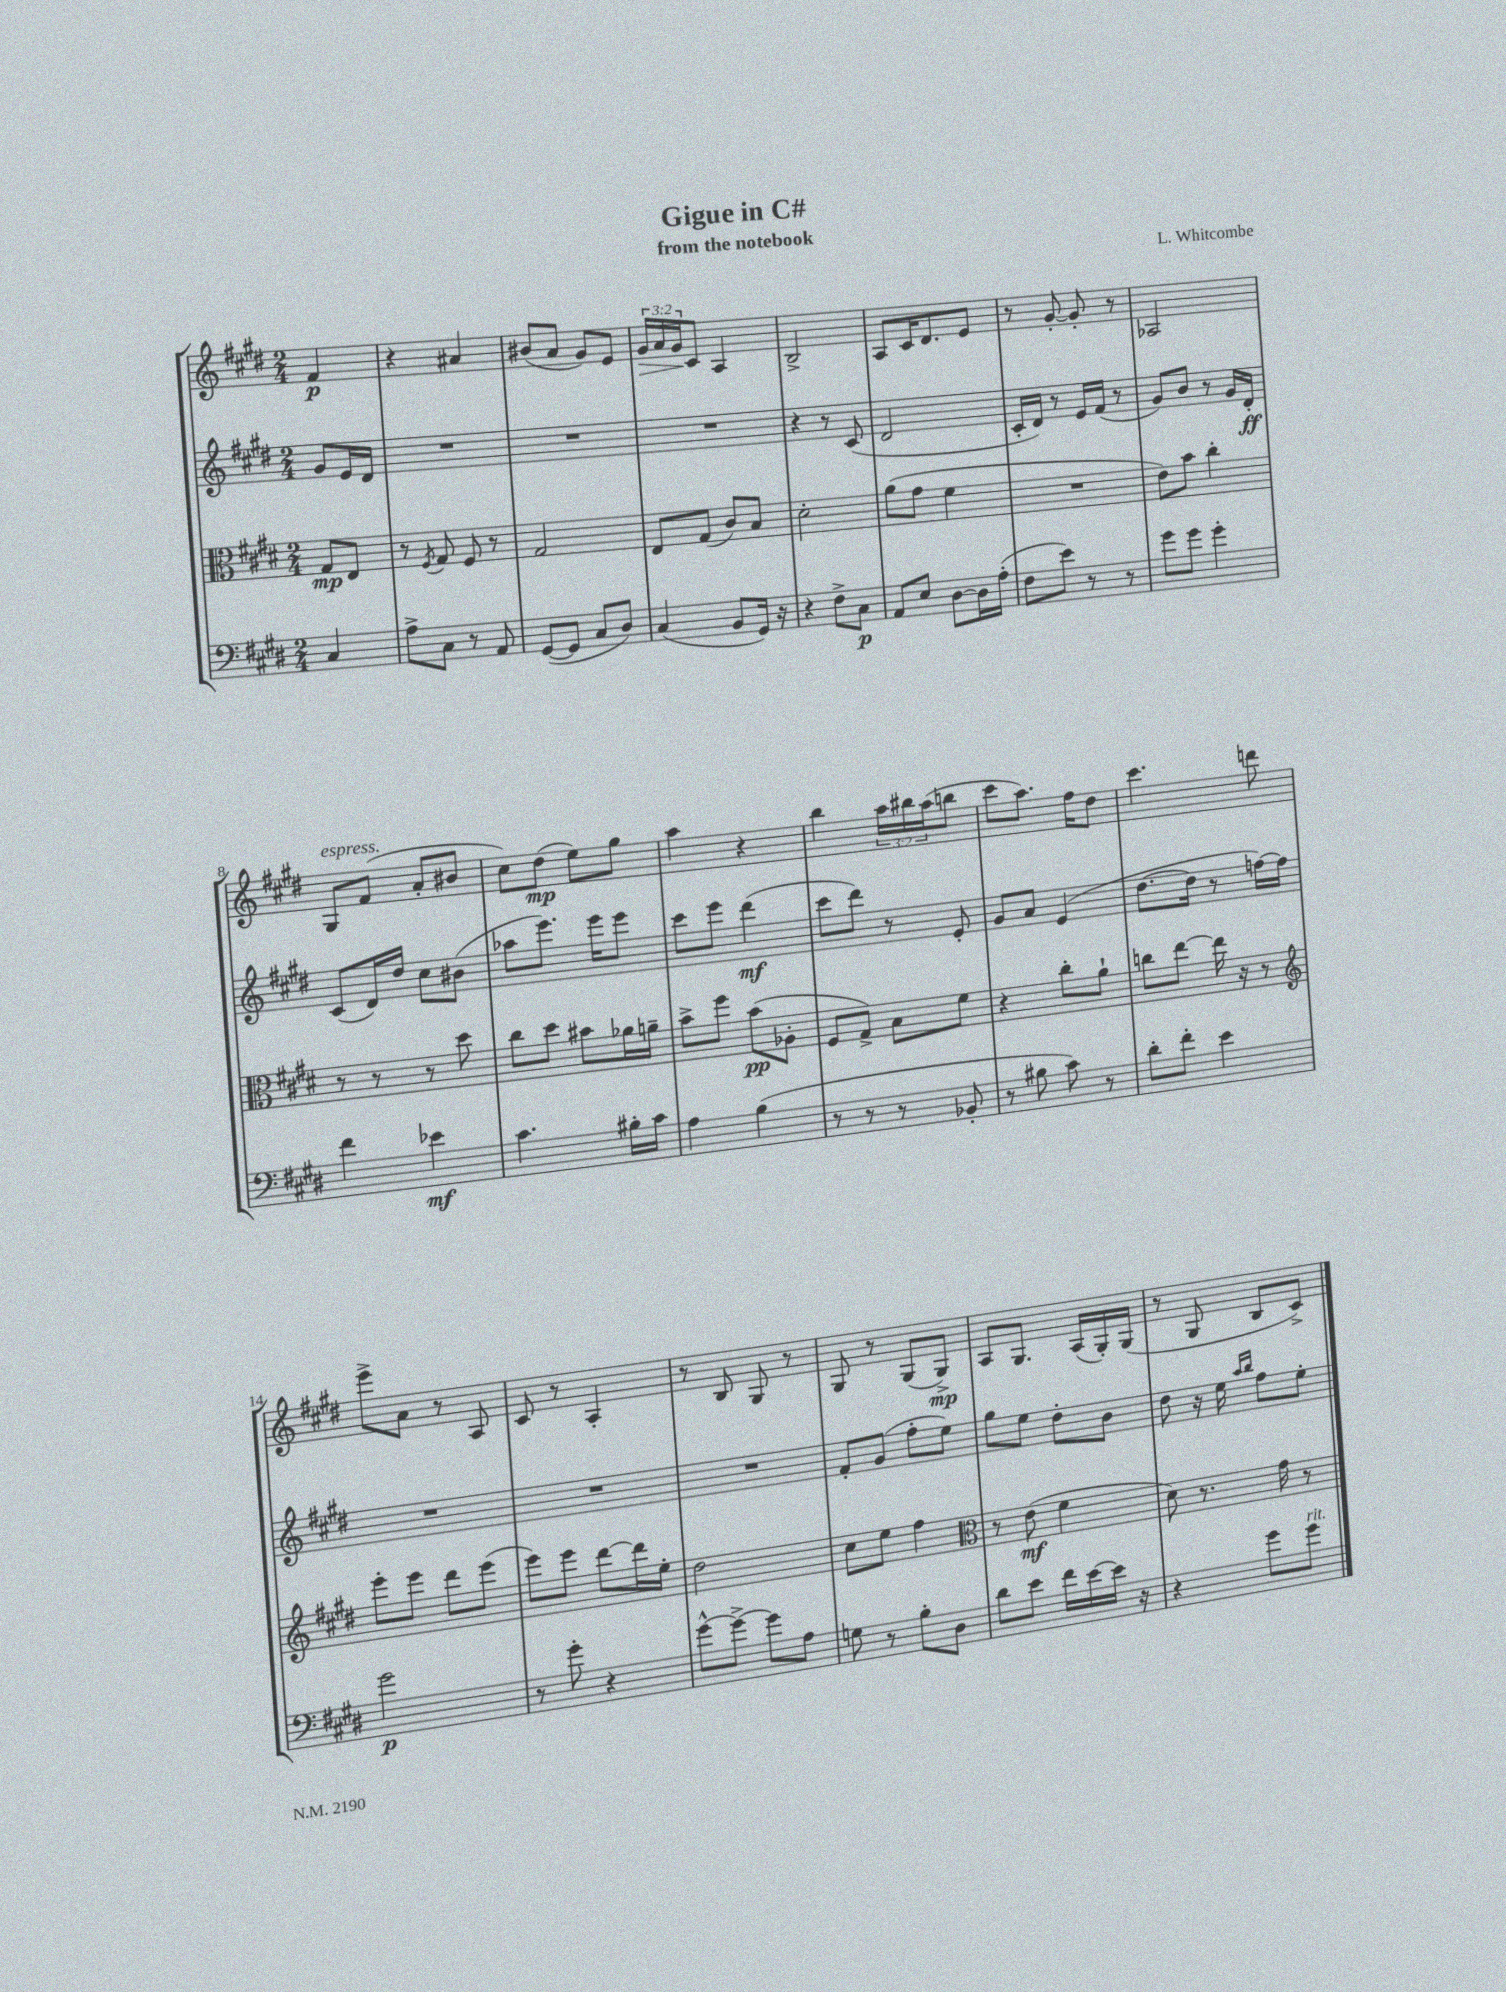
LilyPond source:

\header { title = "Gigue in C#" composer = "L. Whitcombe" subtitle = "from the notebook" }
<<
\new StaffGroup <<
\new Staff = "s0" {
    \clef treble \key e \major \numericTimeSignature \time 2/4 \override Staff.TupletNumber.text = #tuplet-number::calc-fraction-text \partial 4
    fis'4\p |
    r4 ais'4 |
    bis'8( a'8 gis'8) e'8 |
    \tuplet 3/2 { gis'16\> a'16 gis'16\! } cis'8 a4 |
    b2-> |
    a8 cis'16 dis'8. e'8 |
    r8 gis'8~-. gis'8-. r8 |
    aes2 |
    gis8^\markup { \italic "espress." } fis'8( a'8-. bis'8 |
    cis''8) dis''8\mp( e''8) gis''8 |
    a''4 r4 |
    b''4 \tuplet 3/2 { a''16 bis''16 a''16( } b''8 |
    cis'''8 a''8.) fis''16 dis''8 |
    cis'''4. d'''8 |
    e'''8-> a'8 r8 a8 |
    cis'8 r8 a4-. |
    r8 b8 gis8 r8 |
    gis8 r8 gis8( gis8->\mp) |
    a8 gis8. a16( gis16-.) gis16( |
    r8 gis8 b8 cis'8->) \bar "|." |
}
\new Staff = "s1" {
    \clef treble \key e \major \numericTimeSignature \time 2/4 \partial 4
    gis'8 e'16 dis'16 |
    R2 |
    R2 |
    R2 |
    r4 r8 cis'8( |
    dis'2 |
    cis'16-. dis'16) r8 e'16 fis'16( r8 |
    gis'8) b'8 r8 gis'16 dis'16-.\ff |
    cis'8( dis'16) dis''16 cis''8 bis'8( |
    aes''8 e'''8.) e'''16 e'''8 |
    cis'''8 e'''8 dis'''4\mf( |
    cis'''8 dis'''8) r8 e'8-. |
    gis'8 a'8 e'4( |
    dis''8.~ dis''16 r8 f''16~) f''16 |
    R2 |
    R2 |
    R2 |
    fis'8-. gis'8( fis''8-. e''8) |
    gis''8 e''8 dis''8-. b'8 |
    dis''8 r16 e''16 \grace { a''16 b''16 } fis''8 e''8-. \bar "|." |
}
\new Staff = "s2" {
    \clef alto \key e \major \numericTimeSignature \time 2/4 \partial 4
    gis8\mp e8 |
    r8 \acciaccatura { fis8 } gis8 fis8 r8 |
    gis2 |
    e8 gis8( cis'8) b8 |
    dis'2-. |
    a'8( gis'8 fis'4 |
    R2 |
    e'8) b'8 cis''4-. |
    r8 r8 r8 dis''8 |
    cis''8 dis''8 bis'8 aes'16 a'16-- |
    b'8-> fis''8 b'8\pp( aes8-. |
    fis8 gis8->) b8 fis'8 |
    r4 cis''8-. a'8-! |
    c''8 e''8~ e''16 r16 r8 |
    \clef treble e'''8-. e'''8 dis'''8 e'''8( |
    e'''8) e'''8 dis'''8~ dis'''16 e''16-. |
    dis''2 |
    cis''8 e''8 fis''4 |
    \clef alto r8 e'8\mf( fis'4 |
    dis'8) r8. gis'16 r8 \bar "|." |
}
\new Staff = "s3" {
    \clef bass \key e \major \numericTimeSignature \time 2/4 \partial 4
    cis4 |
    a8-> cis8 r8 a,8 |
    gis,8~( gis,8 cis8 dis8) |
    cis4( b,8 gis,16) r16 |
    r4 fis8-> cis8\p |
    a,8 e8 dis8~ dis16 a16-.( |
    fis8 e'8) r8 r8 |
    gis'8 gis'8 gis'4-. |
    fis'4 ees'4\mf |
    cis'4. bis16-. cis'16 |
    a4 b4( |
    r8 r8 r8 bes,8-. |
    r8 bis8 cis'8) r8 |
    dis'8-. fis'8-. e'4 |
    gis'2\p |
    r8 gis'8-. r4 |
    gis'8~-^ gis'8~-> gis'8 a8 |
    g8 r8 b8-. dis8 |
    dis'8 e'8 fis'16 e'16~ e'16 r16 |
    r4 gis'8 gis'8^\markup { \italic "rit." } \bar "|." |
}
>>
>>
